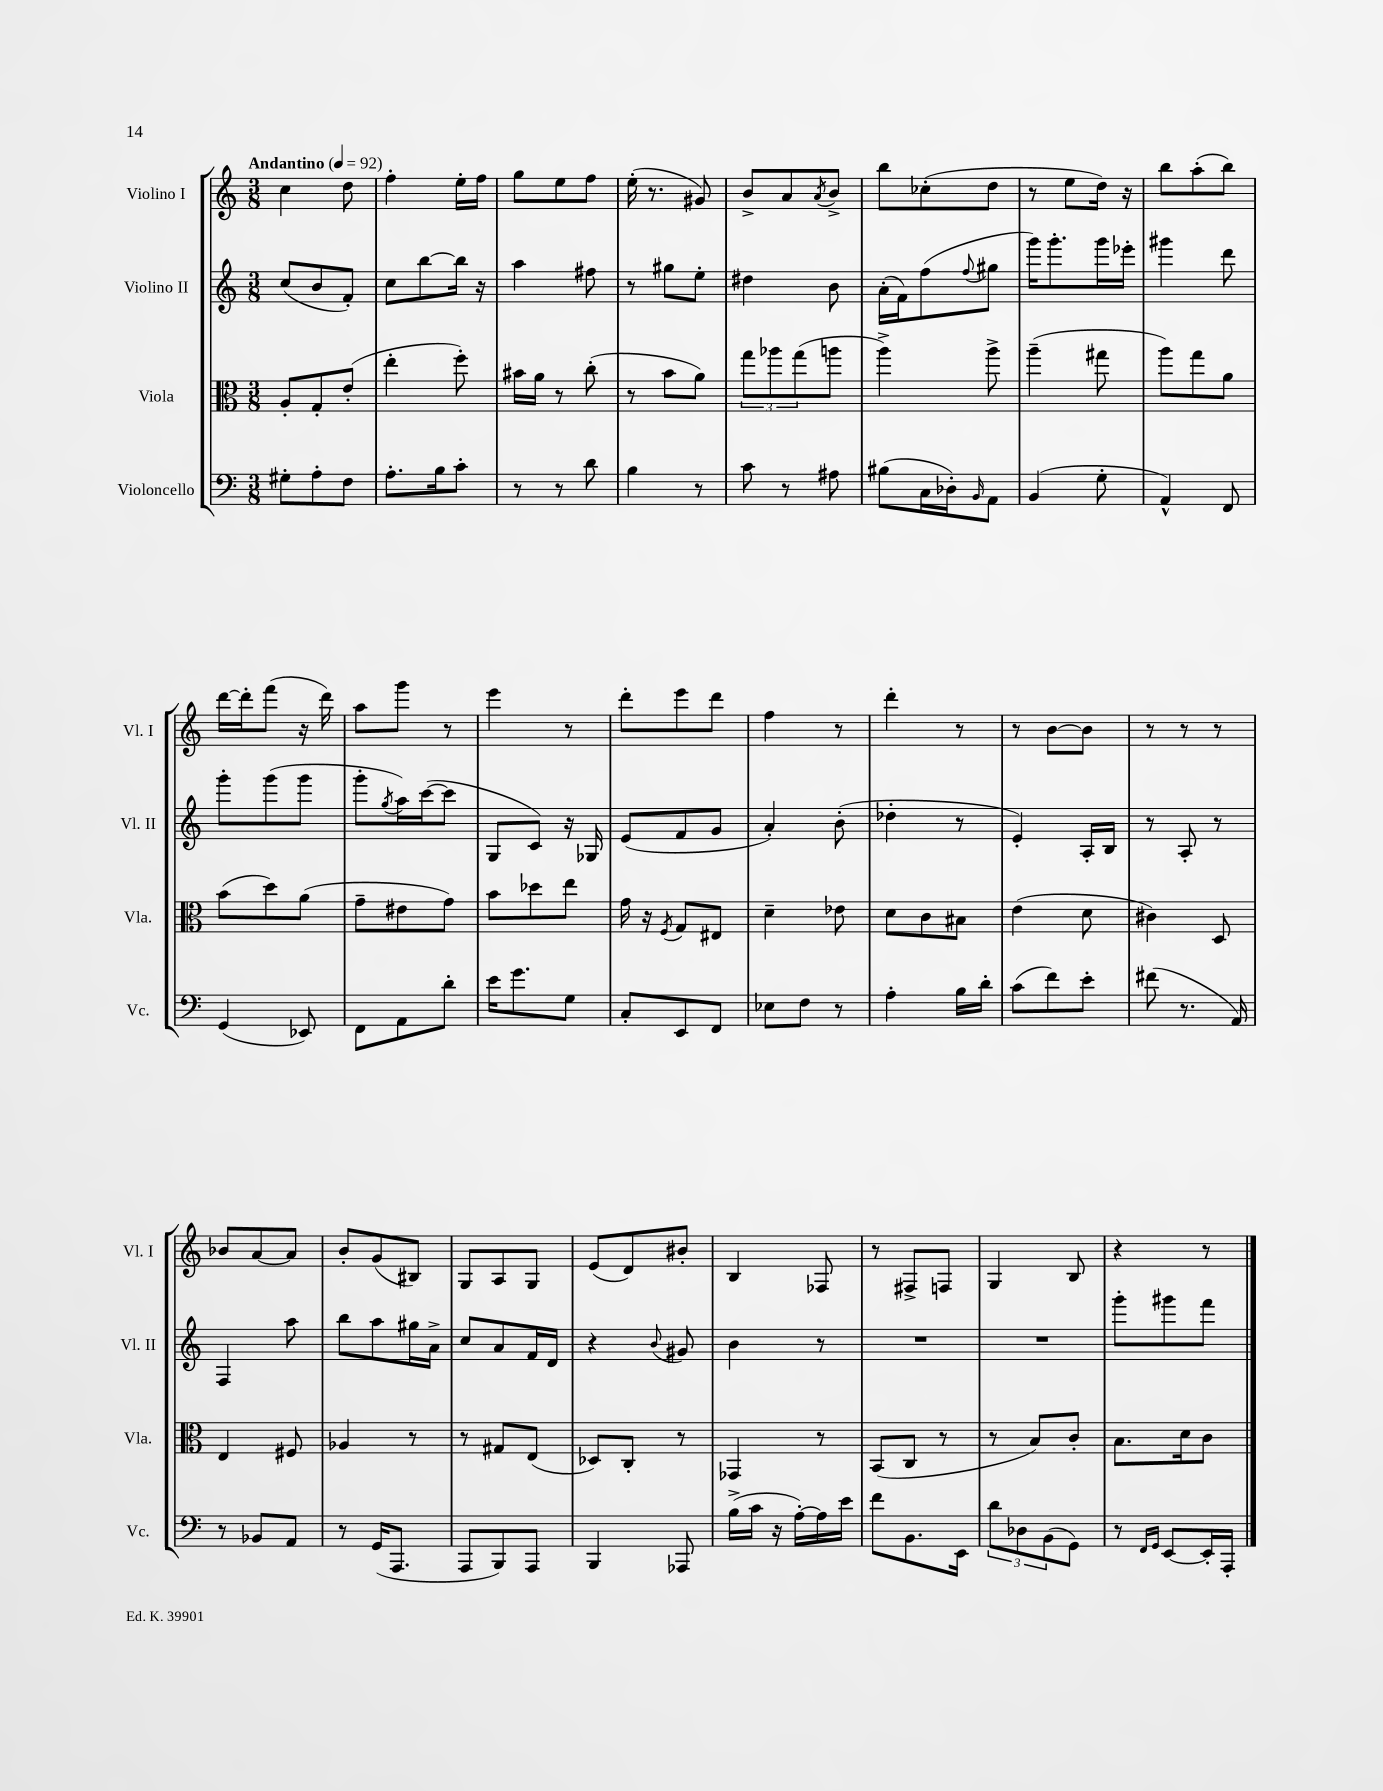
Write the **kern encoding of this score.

**kern	**kern	**kern	**kern
*part4	*part3	*part2	*part1
*staff4	*staff3	*staff2	*staff1
*I"Violoncello	*I"Viola	*I"Violino II	*I"Violino I
*I'Vc.	*I'Vla.	*I'Vl. II	*I'Vl. I
*clefF4	*clefC3	*clefG2	*clefG2
*k[]	*k[]	*k[]	*k[]
*M3/8	*M3/8	*M3/8	*M3/8
*MM92	*MM92	*MM92	*MM92
=1	=1	=1	=1
!	!	!	!LO:TX:a:B:t=Andantino
8G#X'\L	8A'/L	(8cc/L	4cc\
8A'\	8G'/	8b/	.
8F\J	(8e'/J	8f'/J)	8dd\
=2	=2	=2	=2
8.A'\L	4ee'\	8cc\L	4ff'\
.	.	[8bb\	.
16B\k	.	.	.
8c'\J	8ff'\)	16bb\Jk]	16ee'\LL
.	.	16r	16ff\JJ
=3	=3	=3	=3
8r	16b#X\LL	4aa\	8gg\L
.	16a\JJ	.	.
8r	8r	.	8ee\
8d\	(8cc'\	8ff#X\	8ff\J
=4	=4	=4	=4
4B\	8r	8r	(16ee'\
.	.	.	8.r
.	8b\L	8gg#X\L	.
8r	8a\J)	8ee'\J	8g#X/)
=5	=5	=5	=5
8c\	12gg\L	4dd#X\	8b^/L
.	12aa-X\	.	.
8r	.	.	8a/
.	(12gg\	.	.
.	.	.	8qa/
8A#X\	8aan\J	8b\	8b^/J
=6	=6	=6	=6
(8B#X\L	4aa^\)	(16a'\LL	8bb\L
.	.	16f\J)	.
16C\L	.	(8ff\	(8cc-X'\
16D-X'\J)	.	.	.
16qqBB/	.	8qqff/	.
8AA\J	8aa^\	8gg#X\J	8dd\J
=7	=7	=7	=7
(4BB/	(4aa~\	16ggg\KL)	8r
.	.	8.ggg'\	.
.	.	.	8ee\L
8G'\	8gg#X\	16ggg\L	16dd\Jk)
.	.	16eee-X'\JJ	16r
=8	=8	=8	=8
4AA^^/)	8aa\L)	4ggg#X\	8bb\L
.	8gg\	.	(8aa'\
8FF/	8a\J	8ddd\	8bb\J)
!!LO:LB:g=z
=9	=9	=9	=9
(4GG/	(8b\L	8ggg'\L	[16ddd\LL
.	.	.	16ddd'\J]
.	8dd\)	(8ggg\	(8fff\J
8EE-X/)	(8a\J	8ggg\J	16r
.	.	.	16ddd\)
=10	=10	=10	=10
8FF\L	8g~\L	8ggg'\L	8aa\L
.	.	8qgg/	.
8AA\	8e#X\	16aa\L)	8ggg\J
.	.	([16ccc\J	.
8d'\J	8g\J)	8ccc\J]	8r
=11	=11	=11	=11
16e\KL	8b\L	8G/L	4eee\
8.g\	.	.	.
.	8dd-X\	8c/J)	.
8G\J	8ee\J	16r	8r
.	.	16G-X/	.
=12	=12	=12	=12
8C'/L	16g\	(8e/L	8ddd'\L
.	16r	.	.
.	8qF/	.	.
8EE/	8G/L	8f/	8eee\
8FF/J	8E#X/J	8g/J	8ddd\J
=13	=13	=13	=13
8E-X\L	4d~\	4a'/)	4ff\
8F\J	.	.	.
8r	8e-X\	(8b'\	8r
=14	=14	=14	=14
4A'\	8d\L	4dd-X'\	4ddd'\
.	8c\	.	.
16B\LL	8B#X\J	8r	8r
16d'\JJ	.	.	.
=15	=15	=15	=15
(8c\L	(4e\	4e'/)	8r
8f\)	.	.	[8b\L
8e'\J	8d\	16A'/LL	8b\J]
.	.	16B/JJ	.
=16	=16	=16	=16
(8f#X\	4c#X\)	8r	8r
8.r	.	8A'/	8r
.	8D/	8r	8r
16AA/)	.	.	.
!!LO:LB:g=z
=17	=17	=17	=17
8r	4E/	4F/	8b-X/L
8BB-X/L	.	.	[8a/
8AA/J	8F#X/	8aa\	8a/J]
=18	=18	=18	=18
8r	4A-X/	8bb\L	8b'/L
(16GG/KL	.	8aa\	(8g/
8.AAA/J	.	.	.
.	8r	16gg#X\L	8B#X/J)
.	.	16a^\JJ	.
=19	=19	=19	=19
8AAA/L	8r	8cc/L	8G/L
8BBB/)	8G#X/L	8a/	8A/
8AAA/J	(8E/J	16f/L	8G/J
.	.	16d/JJ	.
=20	=20	=20	=20
4BBB/	8D-X/L)	4r	(8e/L
.	8C'/J	.	8d/)
.	.	8qqb/	.
8AAA-X/	8r	8g#X/	8b#X'/J
=21	=21	=21	=21
(16B^\LL	4GG-X/	4b\	4B/
16c\JJ	.	.	.
16r	.	.	.
[16A'\LL)	.	.	.
16A\]	8r	8r	8F-X/
16e\JJ	.	.	.
=22	=22	=22	=22
8f\L	(8BB/L	4.r	8r
8.BB\	8C/J	.	8F#X^/L
.	8r	.	8Fn/J
16EE\Jk	.	.	.
=23	=23	=23	=23
12d\L	8r	4.r	4G/
12D-X\	.	.	.
.	8B/L)	.	.
(12BB\	.	.	.
8GG\J)	8c'/J	.	8B/
=24	=24	=24	=24
8r	8.B\L	8ggg'\L	4r
16qqFF/LL	.	.	.
16qqGG/JJ	.	.	.
[8EE/L	.	8ggg#X\	.
.	16d\k	.	.
16EE'/L]	8c\J	8fff\J	8r
16AAA'/JJ	.	.	.
==	==	==	==
*-	*-	*-	*-
